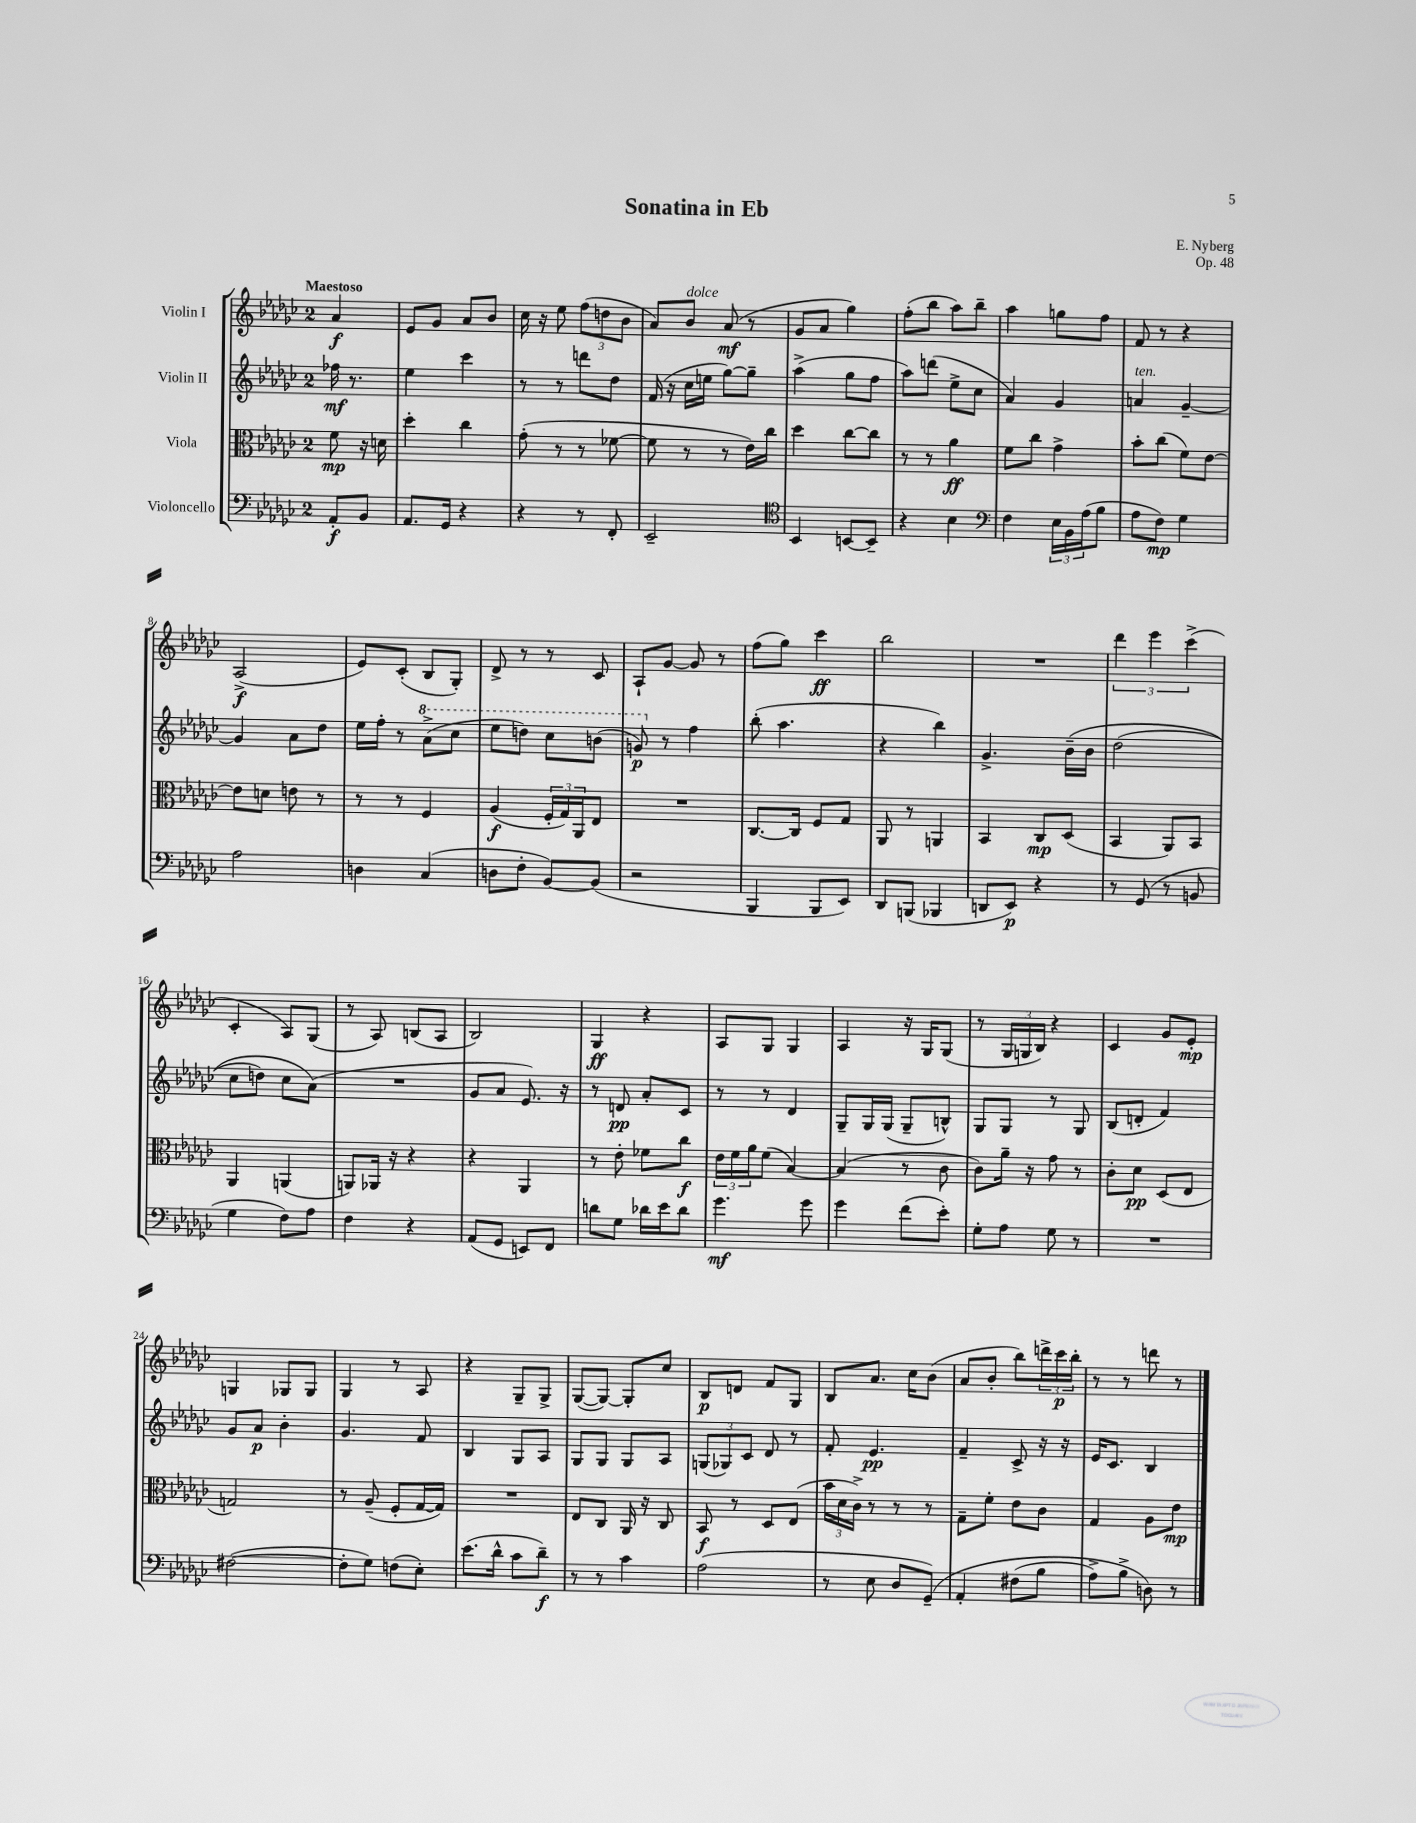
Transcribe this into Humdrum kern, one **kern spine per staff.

**kern	**kern	**kern	**kern
*staff4	*staff3	*staff2	*staff1
*clefF4	*clefC3	*clefG2	*clefG2
*k[b-e-a-d-g-c-]	*k[b-e-a-d-g-c-]	*k[b-e-a-d-g-c-]	*k[b-e-a-d-g-c-]
*M2/4	*M2/4	*M2/4	*M2/4
8AA-'/L	8f\	16ff-\	4a-/
.	.	8.r	.
8BB-/J	16r	.	.
.	16d\	.	.
=	=	=	=
8.AA-/L	4dd-'\	4ee-\	8e-/L
.	.	.	8g-/J
16GG-/Jk	.	.	.
4r	4cc-\	4ccc-\	8a-/L
.	.	.	8b-/J
=	=	=	=
4r	(8g-'\	8r	16cc-\
.	.	.	16r
.	8r	8r	8ee-\
8r	8r	8ddd\L	(12ff\L
.	.	.	12dd\
8FF'/	[8f-\	8dd-\J	.
.	.	.	12b-\J
=	=	=	=
2EE-~/	8f-\]	(16f/	8a-/L)
.	.	16r	.
.	8r	16cc-\LL	8b-/J
.	.	16ee\JJ	.
.	8r	[8gg-\L)	(8a-/
.	16e-\LL)	8gg-~\]J	8r
.	16cc-\JJ	.	.
=	=	=	=
*clefC4	*	*	*
4BB-/	4dd-\	(4aa-^\	8g-/L
.	.	.	8a-/J
[8BB/L	[8cc-\L	8gg-\L	4gg-\)
8BB~/]J	8cc-\]J	8ff\J	.
=	=	=	=
4r	8r	8aa-\L)	(8ff'\L
.	8r	(8ddd\J	8bb-\J
4B-\	4a-\	8ee-^\L	8aa-\L)
.	.	8cc-\J	8bb-~\J
=	=	=	=
*clefF4	*	*	*
4F\	8f\L	4a-/)	4aa-\
.	8cc-\J	.	.
24E-\LL	4g-^\	4g-/	8gg\L
24BB-\	.	.	.
(24A-\J	.	.	.
8B-\J	.	.	8ff\J
=	=	=	=
8A-\L	8b-'\L	4a/	8f/
8F\J)	(8cc-\J	.	8r
4G-\	8f\L)	[4g-~/	4r
.	[8e-\J	.	.
=	=	=	=
2A-\	8e-\]L	4g-/]	(2A-^/
.	8d\J	.	.
.	8e\	8a-\L	.
.	8r	8dd-\J	.
=	=	=	=
4D\	8r	16ee-\LL	8e-/L)
.	.	16ff'\JJ	.
.	8r	8r	(8c-'/J
(4C-/	4F/	(8aa-^\L	8B-/L
.	.	8ccc-\J	8G-'/J)
=	=	=	=
8D\L	(4A-/	8eee-\L	8d-^/
8F'\J	.	8ddd\J)	8r
[8BB-/L)	24F'/LL	8ccc-\L	8r
.	24G-/)	.	.
.	24AA-/J	.	.
(8BB-/]J	8E-/J	(8bb\J	8c-/
=	=	=	=
2r	2r	8gg/)	8A-`/L
.	.	8r	[8g-/J
.	.	4ff\	8g-/]
.	.	.	8r
=	=	=	=
4BBB-/	[8.C-/L	(8bb-'\	(8ff\L
.	.	4.aa-\	8gg-\J)
.	16C-/]Jk	.	.
8BBB-/L	8F/L	.	4ccc-\
8EE-/J)	8G-/J	.	.
=	=	=	=
8DD-/L	8AA-/	4r	2bb-\
(8BBB/J	8r	.	.
4BBB-/	4AA/	4bb-\)	.
=	=	=	=
8DD/L	4BB-/	4.g-^/	2r
8EE-/J)	.	.	.
4r	8C-/L	.	.
.	(8D-/J	&(16b-~\LL	.
.	.	16b-\JJ	.
=	=	=	=
8r	4BB-/	(2dd-\	6ddd-\
(8GG-/	.	.	.
.	.	.	6eee-\
8r	8AA-/L)	.	.
.	.	.	(6ccc-^\
8BB/	8BB-/J	.	.
=	=	=	=
4G-\	4AA-/	8cc-\L	4c-'/
.	.	8dd\J)	.
8F\L)	(4AA/	8cc-\L	8A-/L)
8A-\J	.	(8a-\J&)	(8G-/J
=	=	=	=
4F\	8AA/L)	2r	8r
.	16AA-/Jk	.	8A-/)
.	16r	.	.
4r	4r	.	(8B/L
.	.	.	8A-/J
=	=	=	=
(8AA-/L	4r	8g-/L	2B-/)
8GG-/J	.	8a-/J	.
8EE/L)	4AA-/	8.e-/)	.
8FF/J	.	.	.
.	.	16r	.
=	=	=	=
8d\L	8r	8r	4G-/
8G-\J	8e-'\	8d/	.
16d-\LL	8f-\L	8a-'/L	4r
16e-\J	.	.	.
8d-\J	8cc-\J	8c-/J	.
=	=	=	=
4.g-\	24e-\LL	8r	8A-/L
.	24f\	.	.
.	24a-\J	.	.
.	(8f\J	8r	8G-/J
.	[4B-/)	4d-/	4G-/
8g-\	.	.	.
=	=	=	=
4g-\	(4B-/]	8G-~/L	4A-/
.	.	16G-/L	.
.	.	(16G-/JJ	.
(8f\L	8r	8G-~/L	16r
.	.	.	16G-/LK
8e-'\J)	8c-\	8B^^/J)	(8G-/J
=	=	=	=
8G-'\L	8c-\L)	8G-/L	8r
8A-\J	16a-~\Jk	8G-/J	24G-/LL
.	.	.	24G/
.	16r	.	.
.	.	.	24B-/JJ)
8G-\	8g-\	8r	4r
8r	8r	8G-/	.
=	=	=	=
2r	8c-'\L	(8B-/L	4c-/
.	8d-\J	8d'/J	.
.	(8D-/L	4f/)	8g-/L
.	8E-/J	.	8e-'/J
=	=	=	=
([2F#\	2G/)	8g-/L	4G/
.	.	8a-/J	.
.	.	4b-'\	8G-/L
.	.	.	8G-/J
=	=	=	=
8F#'\]L	8r	4.g-/	4G-/
8G-\J)	(8A-~/	.	.
(8F\L	8F'/L	.	8r
8E-'\J)	[16G-/L	8f/	8A-/
.	16G-/]JJ)	.	.
=	=	=	=
(8.e-\L	2r	4B-/	4r
16d-^^\Jk	.	.	.
8c-\L	.	8G-/L	8G-~/L
8d-~\J)	.	8A-/J	8G-^/J
=	=	=	=
8r	8E-/L	8G-/L	([8G-/L
8r	8C-/J	8G-/J	8G-/_J)
4c-\	16AA-/	8G-/L	8G-'/]L
.	16r	.	.
.	8C-/	8A-/J	8cc-/J
=	=	=	=
(2A-\	8BB-/	(12G/L	8B-/L
.	.	12G-/)	.
.	8r	.	8d/J
.	.	12c-/J	.
.	8D-/L	8d-/	8f/L
.	(8E-/J	8r	8G-/J
=	=	=	=
8r	24b-\LL	8f'/	8B-/L
.	24d-\	.	.
.	24c-^\JJ)	.	.
8E-\	8r	4.e-/	8.a-/J
8D-/L	8r	.	.
.	.	.	16cc-\LK
&(8GG-~/J)	8r	.	(8b-\J
=	=	=	=
4AA-'/	8G-~\L	4f~/	8a-/L
.	8f'\J	.	8b-'/J
(8F#\L	8e-\L	8c-^/	8bb-\L)
8B-\J	8c-\J	16r	24ddd^\L
.	.	.	24ccc-\
.	.	16r	.
.	.	.	24bb-'\JJ
=	=	=	=
8A-^\L)	4G-/	16e-/LK	8r
.	.	8.c-/J	.
8B-^\J	.	.	8r
8D\&)	8A-\L	4B-/	8ddd\
8r	8e-\J	.	8r
==	==	==	==
*-	*-	*-	*-
